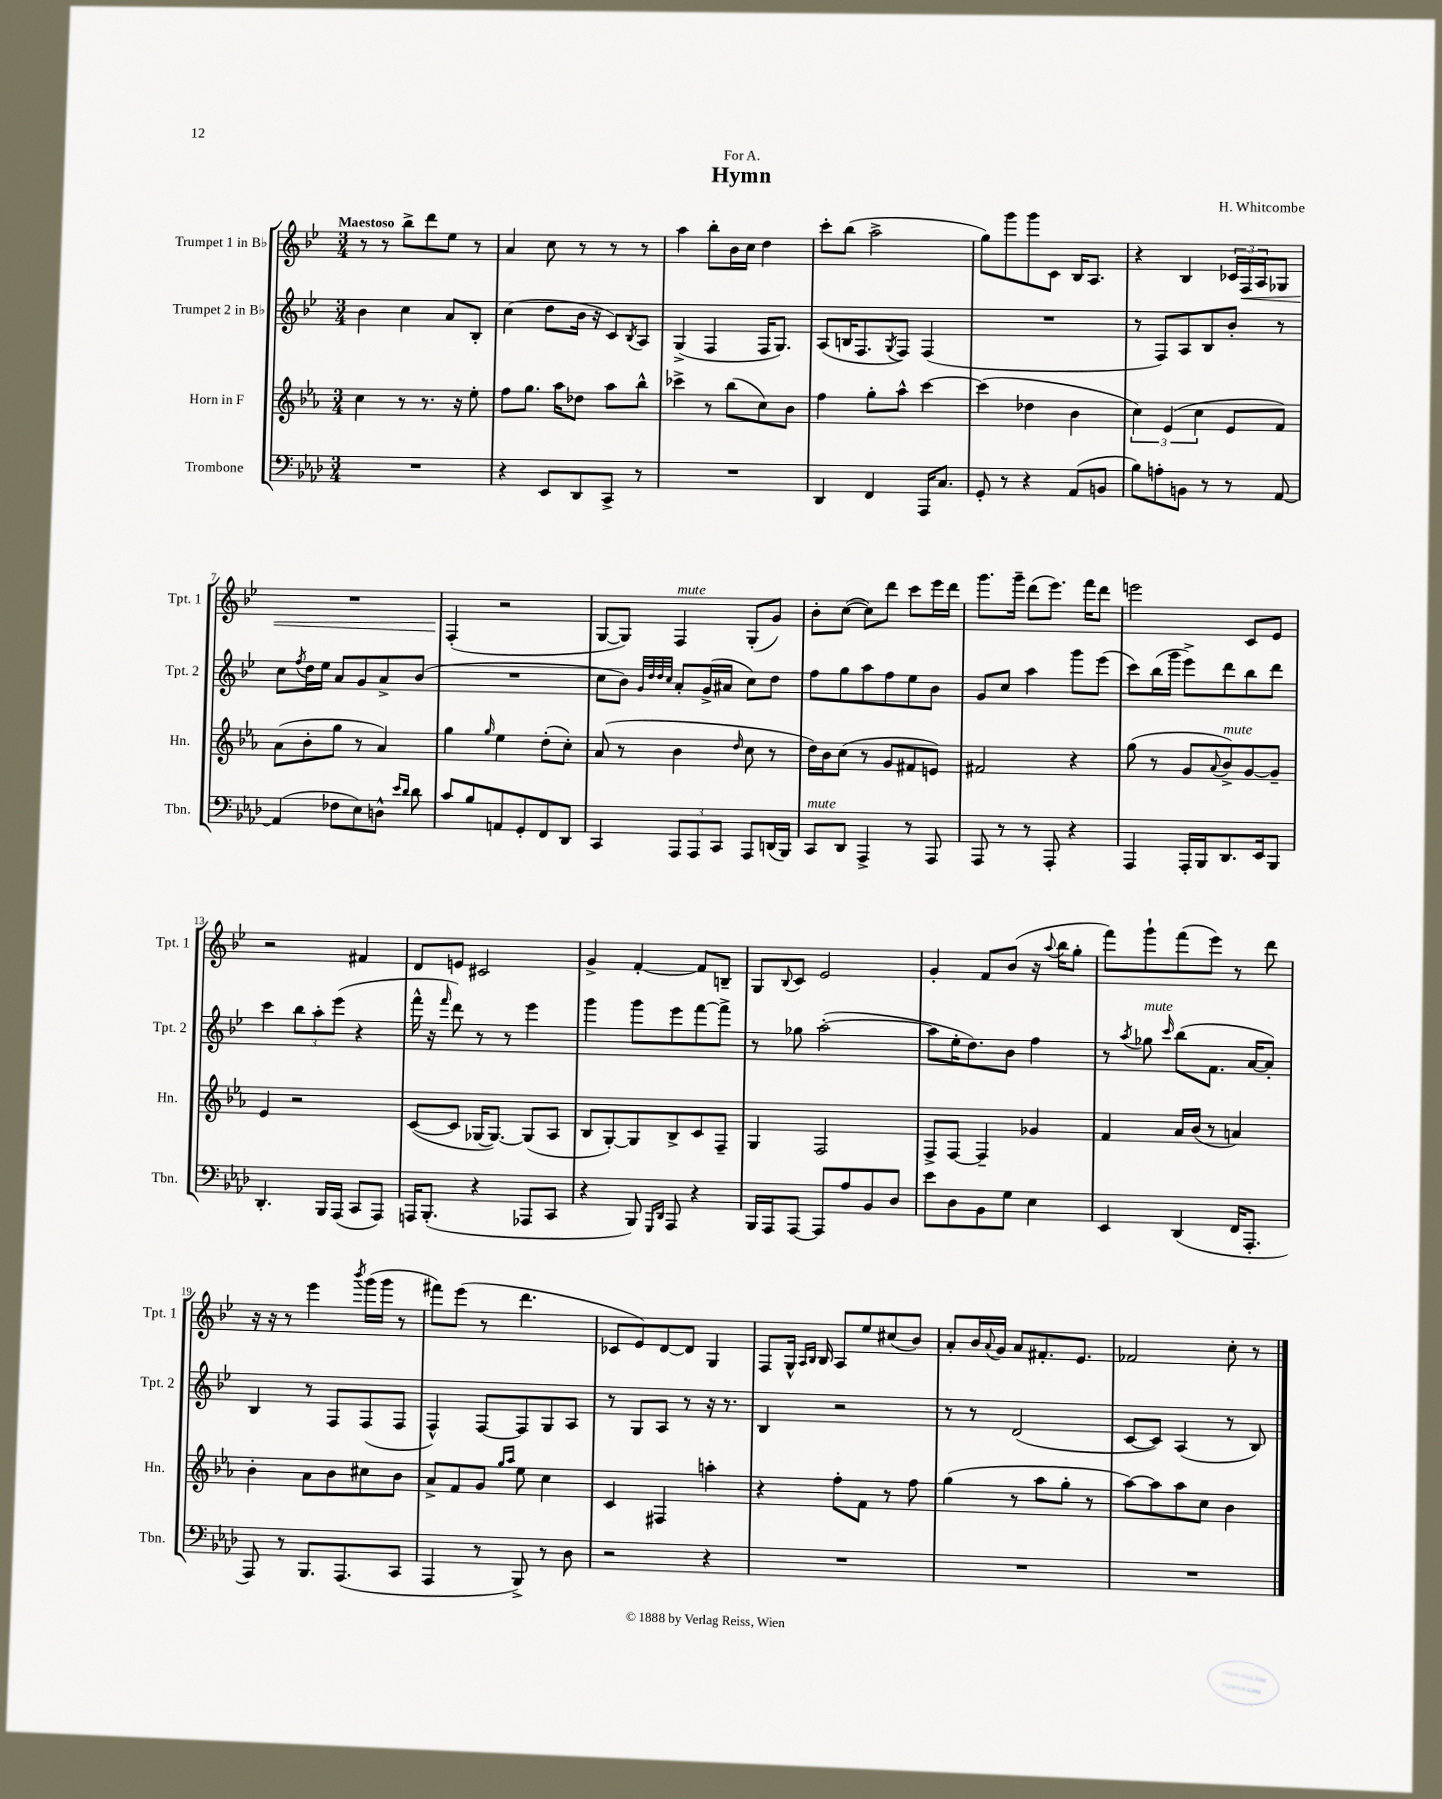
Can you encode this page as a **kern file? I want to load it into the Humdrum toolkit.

**kern	**kern	**kern	**kern
*staff4	*staff3	*staff2	*staff1
*clefF4	*clefG2	*clefG2	*clefG2
*k[b-e-a-d-]	*k[b-e-a-]	*k[b-e-]	*k[b-e-]
*M3/4	*M3/4	*M3/4	*M3/4
2.r	4cc	4b-	8r
.	.	.	8r
.	8r	4cc	8bb-^
.	8.r	.	8ddd
.	.	8a	8ee-
.	16r	.	.
.	8ee-'	8B-'	8r
=	=	=	=
4r	8ff	(4cc	4a
.	8.gg	.	.
8EE-	.	8dd	8cc
.	16aa-	.	.
8DD-	8dd-	16b-	8r
.	.	16r	.
8CC^	8aa-	8c)	8r
.	.	8qB-	.
8r	8bb-^^	8A	8r
=	=	=	=
2.r	4ccc-^	(4G^	4aa
.	8r	4F	8bb-'
.	(8bb-	.	16b-
.	.	.	16cc
.	8cc)	16F	4dd
.	.	8.G)	.
.	8b-	.	.
=	=	=	=
4DD-	4ff	(8A	8ccc'
.	.	16B	(8bb-
.	.	8.F	.
4FF	8gg'	.	2aa^
.	.	8qG	.
.	8aa-^^	8F)	.
16AAA-	[4ccc	(4F	.
8.C	.	.	.
=	=	=	=
8GG'	(4ccc]	2.r	8gg)
8r	.	.	8ggg
4r	4dd-	.	8ggg
.	.	.	8c
(8AA-	4b-	.	16B-
.	.	.	8.A
8BB	.	.	.
=	=	=	=
8B-)	6cc)	8r	4r
8A'	.	8F)	.
.	(6e-	.	.
8BB	.	8A	4B-
.	6cc	.	.
8r	.	8B-	.
8r	8e-	8b-'	24c-
.	.	.	24F
.	.	.	24A
[8AA-	8f)	8r	8G-
=	=	=	=
(4AA-]	(8a-	8cc	2.r
.	.	8qff	.
.	8b-'	16dd	.
.	.	16ee-	.
8F-	8gg	8a	.
8E-)	8r	8g	.
8D^^	4a-)	8a^	.
16qqe-	.	.	.
16qqd-	.	.	.
8d-	.	(8b-	.
=	=	=	=
8c	4gg	2.r	(4F'
8B-	.	.	.
.	16qqgg	.	.
8AA	4ee-	.	2r
8GG'	.	.	.
8FF	(8dd'	.	.
8DD-	8cc')	.	.
=	=	=	=
4CC	(8a-	8cc	[8G
.	8r	8b-)	8G])
.	.	32qqg	.
.	.	32qqdd	.
.	.	32qqdd	.
.	.	32qqcc	.
12AAA-	4b-	8a'	4F
12AAA-	.	.	.
.	.	(16g^	.
12CC	.	.	.
.	.	16a#	.
.	16qqdd	.	.
8AAA-	8cc	8cc)	(8G'
(16DD	8r	8dd	8g)
16BBB-)	.	.	.
=	=	=	=
8CC	16dd)	8ff	8b-'
.	16b-	.	.
8DD-	(8cc	8gg	([8cc
4AAA-^	8r	8aa	8cc])
.	8g	8ff	8ddd
8r	8f#	8ee-	8ccc
8AAA-	8e)	8b-	16eee-
.	.	.	16ddd
=	=	=	=
8AAA-	2f#	8g	8.ggg
8r	.	8cc	.
.	.	.	16ggg~
8r	.	4aa	(8ddd
8AAA-'	.	.	8.eee-)
4r	4r	8ggg	.
.	.	.	16fff
.	.	(8eee-	8ddd
=	=	=	=
4AAA-	(8gg	8ccc)	2eee
.	8r	(16bb-	.
.	.	16ggg	.
16AAA-'	8g	8eee-^)	.
16BBB-	.	.	.
.	8qqa-	.	.
8.DD-	8b-^)	8ddd	.
.	[8g	8bb-	8c
16EE-	.	.	.
8BBB-	8g~]	8ddd	8e-
=	=	=	=
4.DD-'	4e-	4ccc	2r
.	2r	12bb-	.
.	.	12aa'	.
16BBB-	.	.	.
.	.	(12eee-	.
(16AAA-	.	.	.
8CC	.	4r	4f#
8AAA-)	.	.	.
=	=	=	=
16AAA	([8c	16fff^^	8d
(8.BBB-'	.	16r	.
.	.	16qqfff	.
.	8c]	8ddd)	8e
4r	[16G-	8r	2c#
.	8.G-_)	.	.
.	.	8r	.
8AAA-	(8G-]	4eee-	.
8CC	8A-	.	.
=	=	=	=
4r	8B-	4ggg	4g^
.	[8G')	.	.
8BBB-)	8G]	8ggg	[4f'
16qqGGG	.	.	.
16qqDD-	.	.	.
8AAA-	8B-^	8eee-	.
4r	8c	[8fff	8f]
.	8F~	8fff^]	8B~
=	=	=	=
16BBB-	4G	8r	8G
16AAA-	.	.	.
.	.	.	8qqB-
[8AAA-	.	8gg-	8c
8AAA-]	2F	([2aa'	2e-
8A-	.	.	.
8BB-	.	.	.
8D-	.	.	.
=	=	=	=
8e-	8F^	8aa]	4g'
8D-	[8F	16ee-'	.
.	.	8.dd)	.
8BB-	4F~]	.	8f
8G	.	8b-	(8b-
4E-	4g-	4ff	16r
.	.	.	8qqaa
.	.	.	16bb-
.	.	.	8gg'
=	=	=	=
4EE-	4f	8r	8fff)
.	.	8qaa	.
.	.	8gg-	8ggg`
.	.	16qqccc	.
(4DD-	16a-	(8bb-	(8fff
.	(16b-	.	.
.	8r	8.f	8eee-)
16FF	4a)	.	8r
8.AAA-'	.	[16a	.
.	.	8a'])	8ddd
=	=	=	=
8AAA-)	4b-'	4B-	16r
.	.	.	16r
8r	.	.	8r
8.BBB-	8a-	8r	4eee-
.	8b-	8F	.
(8.AAA-	.	.	.
.	.	.	8qbbb-
.	8cc#	(8F	(16ggg
.	.	.	16ggg
8CC	8b-	8F	8r
=	=	=	=
4AAA-	8a-^	4F^^)	8fff#)
.	8f	.	(8eee-
8r	8g	[8F	8r
.	16qqgg	.	.
.	16qqaa-	.	.
8BBB-^)	8ee-	8F]	4.ddd
8r	4cc	8G	.
8D-	.	8A	.
=	=	=	=
2r	4c	8r	8c-
.	.	8G	8e-)
.	4F#	8A	[8d
.	.	8r	8d]
4r	4aa'	16r	4G
.	.	8.r	.
=	=	=	=
2.r	4r	4B-	8F
.	.	.	16G^^
.	.	.	16qqA
.	.	.	16qqB-
.	.	.	16B-
.	8ff'	2r	8A
.	8f	.	8ee-
.	8r	.	(8cc#
.	8ff	.	8b-)
=	=	=	=
2.r	(4gg	8r	8a'
.	.	8r	16b-
.	.	.	8qqa
.	.	.	16g
.	8r	(2d	8a
.	8aa-	.	8.f#'
.	8gg'	.	.
.	.	.	8.e-
.	8r	.	.
=	=	=	=
2.r	[8aa-)	[8c	2f-
.	8aa-]	8c])	.
.	8aa-	(4A	.
.	8cc	.	.
.	4b-	8r	8cc'
.	.	8B-)	8r
==	==	==	==
*-	*-	*-	*-
